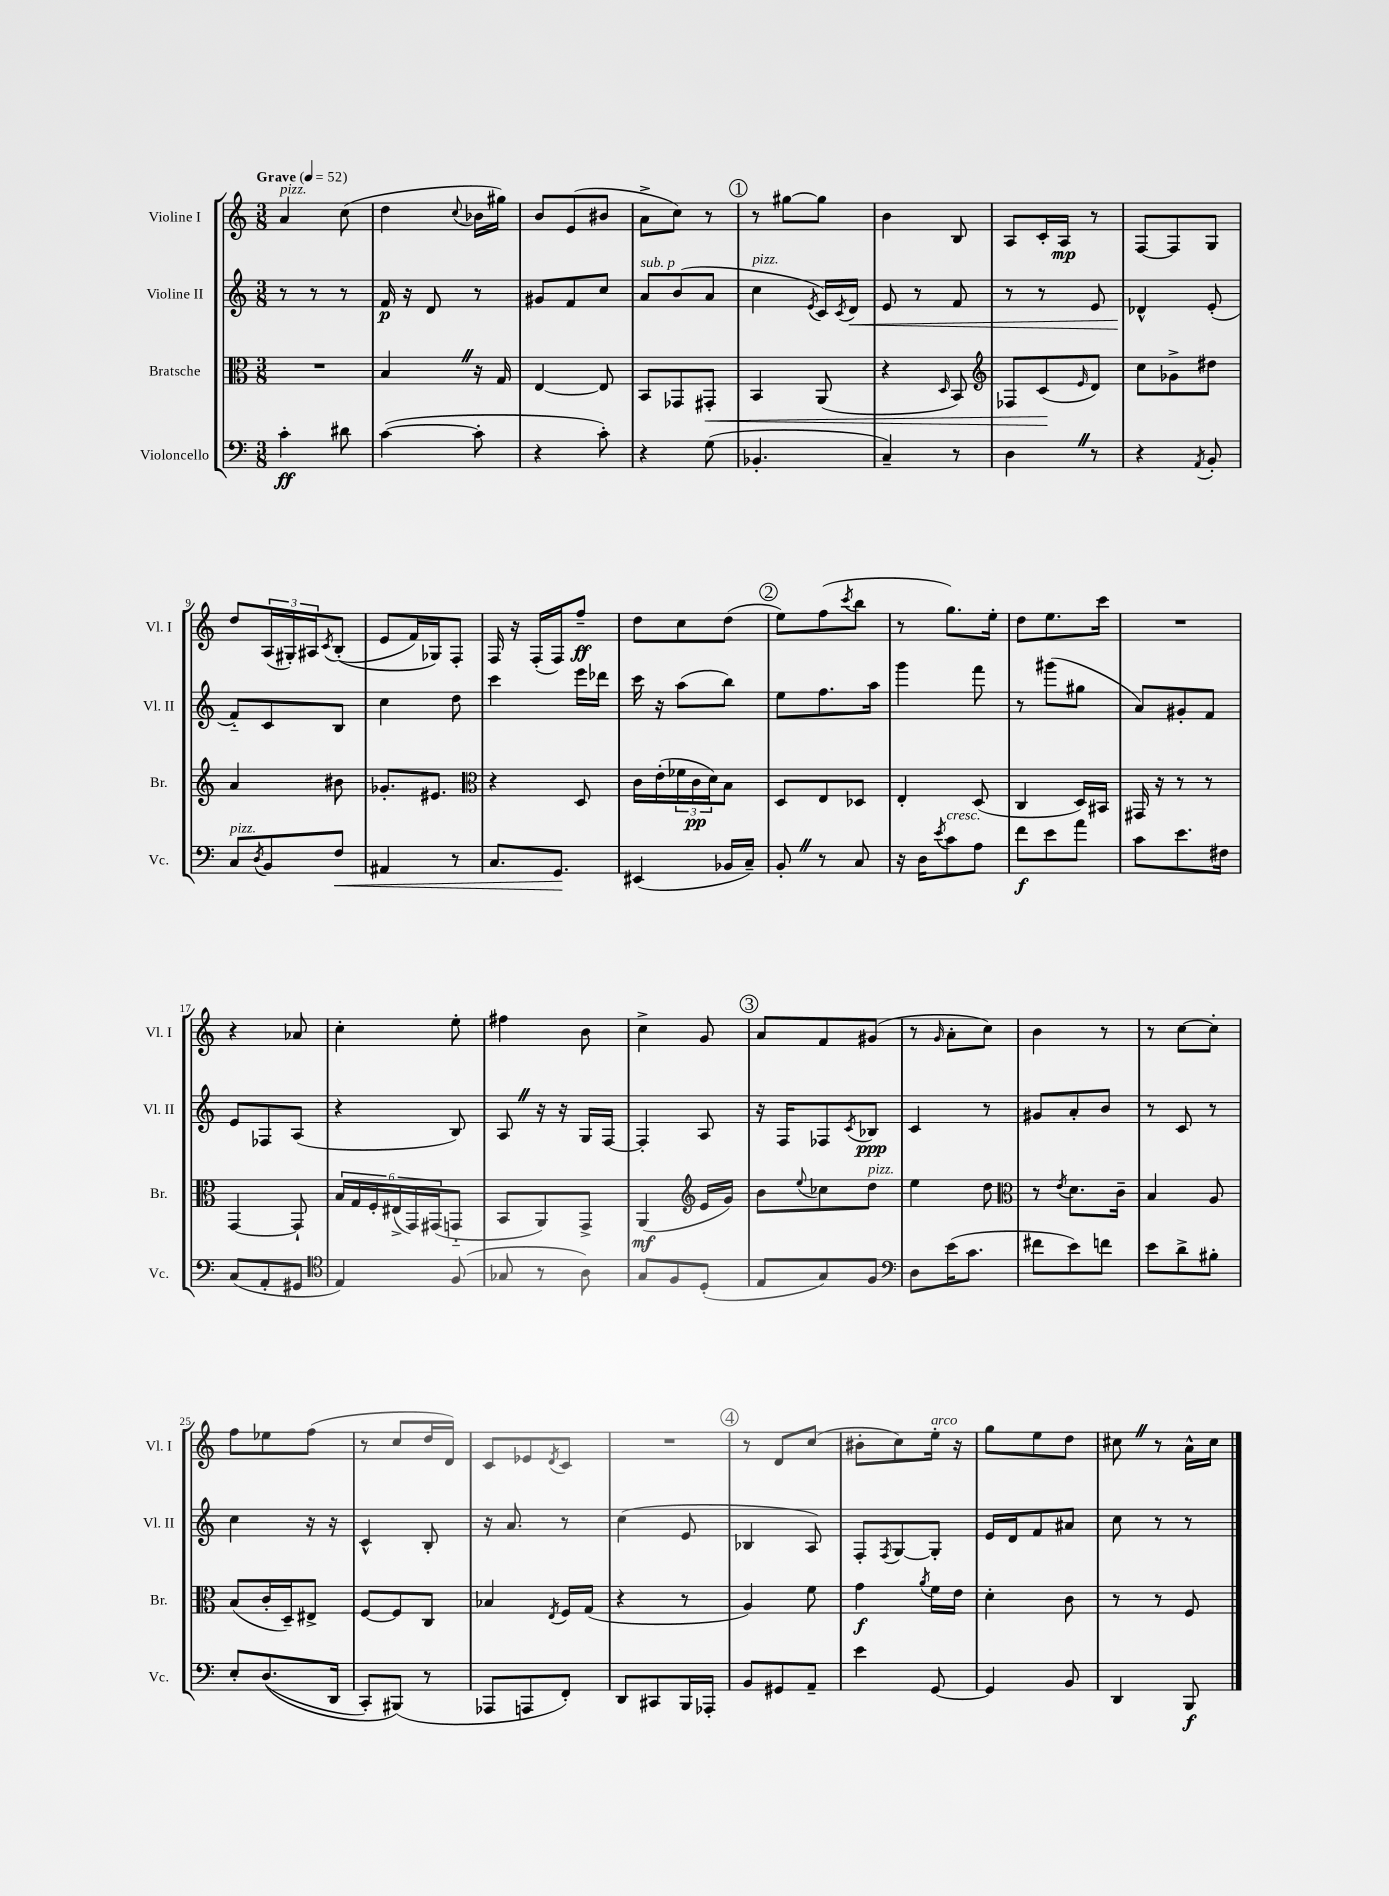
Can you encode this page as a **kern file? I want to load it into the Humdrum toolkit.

**kern	**kern	**kern	**kern
*staff4	*staff3	*staff2	*staff1
*clefF4	*clefC3	*clefG2	*clefG2
*k[]	*k[]	*k[]	*k[]
*M3/8	*M3/8	*M3/8	*M3/8
*MM52	*MM52	*MM52	*MM52
4c'\	4.r	8r	4a/
.	.	8r	.
8d#\	.	8r	(8cc\
=	=	=	=
([4c\	4B/	16f/	4dd\
.	.	16r	.
.	.	8d/	.
.	.	.	8qqcc/
8c'\]	16r	8r	16b-\LL
.	16G/	.	16gg#\JJ)
=	=	=	=
4r	[4E/	8g#/L	8b/L
.	.	8f/	(8e/
8c'\)	8E/]	8cc/J	8b#/J
=	=	=	=
4r	8BB/L	8a/L	8a^\L
.	8GG-/	(8b/	8cc\J)
(8G\	8GG#'/J	8a/J	8r
=	=	=	=
4.BB-'/	4BB/	4cc\	8r
.	.	.	[8gg#\L
.	.	8qe/	.
.	(8AA/	16c/LL)	8gg#\]J
.	.	8qc/	.
.	.	16d/JJ	.
=	=	=	=
4C~/)	4r	8e/	4b\
.	.	8r	.
.	16qqD/	.	.
8r	8BB/)	8f/	8B/
=	=	=	=
*	*clefG2	*	*
4D\	8F-/L	8r	8A/L
.	(8c/	8r	16c'/L
.	.	.	16A/JJ
.	16qqe/	.	.
8r	8d/J)	8e/	8r
=	=	=	=
4r	8cc\L	4d-^^/	[8F/L
.	8g-^\	.	8F/]
8qAA/	.	.	.
8BB'/	8dd#\J	(8e'/	8G/J
=	=	=	=
8C/L	4a/	8f'~/L)	8dd/L
8qD/	.	.	.
8BB/	.	8c/	(24A/L
.	.	.	24G#'/)
.	.	.	24A#/J
.	.	.	8qc/
8F/J	8b#\	8B/J	&((8B'/J
=	=	=	=
4AA#/	8.g-'/L	4cc\	8e/L
.	.	.	16f/L)
.	8.e#/J	.	16G-/J&)
8r	.	8dd\	8F'/J
=	=	=	=
*	*clefC3	*	*
8.C/L	4r	4ccc\	16F/
.	.	.	16r
.	.	.	(16F'/LL
8.GG/J	.	.	16F/J)
.	8D/	16eee\LL	8ff~/J
.	.	16ddd-\JJ	.
=	=	=	=
(4EE#/	16c\LL	16ccc\	8dd\L
.	(16e'\	16r	.
.	24f-\	(8aa\L	8cc\
.	24c\	.	.
.	24d\J)	.	.
16BB-/LL	8B\J	8bb\J)	(8dd\J
16C~/JJ)	.	.	.
=	=	=	=
8BB'/	8D/L	8ee\L	8ee\L)
8r	8E/	8.ff\	(8ff\
.	.	.	8qccc/
8C/	8D-/J	.	8bb\J
.	.	16aa\Jk	.
=	=	=	=
16r	4E'/	4ggg\	8r
16D\LK	.	.	.
8qe/	.	.	.
8c\	.	.	8.gg\L)
8A\J	(8D/	8fff\	.
.	.	.	16ee'\Jk
=	=	=	=
8f\L	4C/	8r	8dd\L
8e\	.	(8ggg#\L	8.ee\
8a\J	16D/LL)	8gg#\J	.
.	16BB#/JJ	.	16ccc\Jk
=	=	=	=
8c\L	16GG#/	8a/L)	4.r
.	16r	.	.
8.e\	8r	8g#'/	.
.	8r	8f/J	.
16F#\Jk	.	.	.
=	=	=	=
(8C/L	[4GG/	8e/L	4r
8AA'/	.	8F-/	.
8GG#/J	8GG`/]	(8A/J	8a-/
=	=	=	=
*clefC4	*	*	*
4E/)	24B/LL	4r	4cc'\
.	24G/	.	.
.	24F'/	.	.
.	(24E#^/	.	.
.	24GG/)	.	.
.	(24GG#/J	.	.
(8F/	8GG'~/J	8B/)	8ee'\
=	=	=	=
8G-/	8BB/L	8A/	4ff#\
8r	8AA/)	16r	.
.	.	16r	.
8A\)	8GG^/J	16G/LL	8b\
.	.	[16F/JJ	.
=	=	=	=
8G/L	(4AA/	4F'/]	4cc^\
8F/	.	.	.
*	*clefG2	*	*
(8D'/J	16e/LL	8A/	8g/
.	16g/JJ)	.	.
=	=	=	=
8E/L	8b\L	16r	8a/L
.	.	16F/LK	.
.	8qqee/	.	.
8G/)	8cc-\	8F-/	8f/
.	.	8qc/	.
8F/J	8dd\J	8B-/J	(8g#/J
=	=	=	=
*clefF4	*	*	*
8D\L	4ee\	4c/	8r
.	.	.	16qqg/
(16e\K	.	.	8a'\L
8.c\J	.	.	.
.	8dd\	8r	8cc\J)
=	=	=	=
*	*clefC3	*	*
8f#\L	8r	8g#/L	4b\
.	8qe/	.	.
8e\)	8.d\L	8a'/	.
8f\J	.	8b/J	8r
.	16c~\Jk	.	.
=	=	=	=
8e\L	4B/	8r	8r
8d^\	.	8c/	[8cc\L
8B#'\J	8A/	8r	8cc'\]J
=	=	=	=
8E'/L	(8B/L	4cc\	8ff\L
&((8.D/	16c'/L	.	8ee-\
.	16D~/J)	.	.
.	8E#^/J	16r	(8ff\J
16DD/Jk	.	16r	.
=	=	=	=
8CC'/L)	[8F/L	4c^^/	8r
(8BBB#/J&)	8F/]	.	8cc/L
8r	8C/J	8B'/	16dd/L
.	.	.	16d/JJ)
=	=	=	=
8AAA-/L	4B-/	16r	8c/L
.	.	8.a/	.
8AAA/	.	.	8e-/
.	8qE/	.	8qd/
8FF'/J)	16F/LL	8r	8c/J
.	(16G/JJ	.	.
=	=	=	=
8DD/L	4r	(4cc\	4.r
8CC#/	.	.	.
16BBB/L	8r	8e/	.
16AAA-'/JJ	.	.	.
=	=	=	=
8BB/L	4A/)	4B-/	8r
8GG#/	.	.	8d/L
8AA~/J	8f\	8A/)	(8cc/J
=	=	=	=
4e\	4g\	8F'/L	8b#'\L
.	.	8qF/	.
.	.	[8G/	8cc\)
.	8qa/	.	.
[8GG/	16f\LL	8G'/]J	16ee'\Jk
.	16e\JJ	.	16r
=	=	=	=
4GG/]	4d'\	16e/LL	8gg\L
.	.	16d/J	.
.	.	8f/	8ee\
8BB/	8c\	8a#/J	8dd\J
=	=	=	=
4DD/	8r	8cc\	8cc#\
.	8r	8r	8r
8BBB/	8F/	8r	16a^^\LL
.	.	.	16cc#\JJ
==	==	==	==
*-	*-	*-	*-
